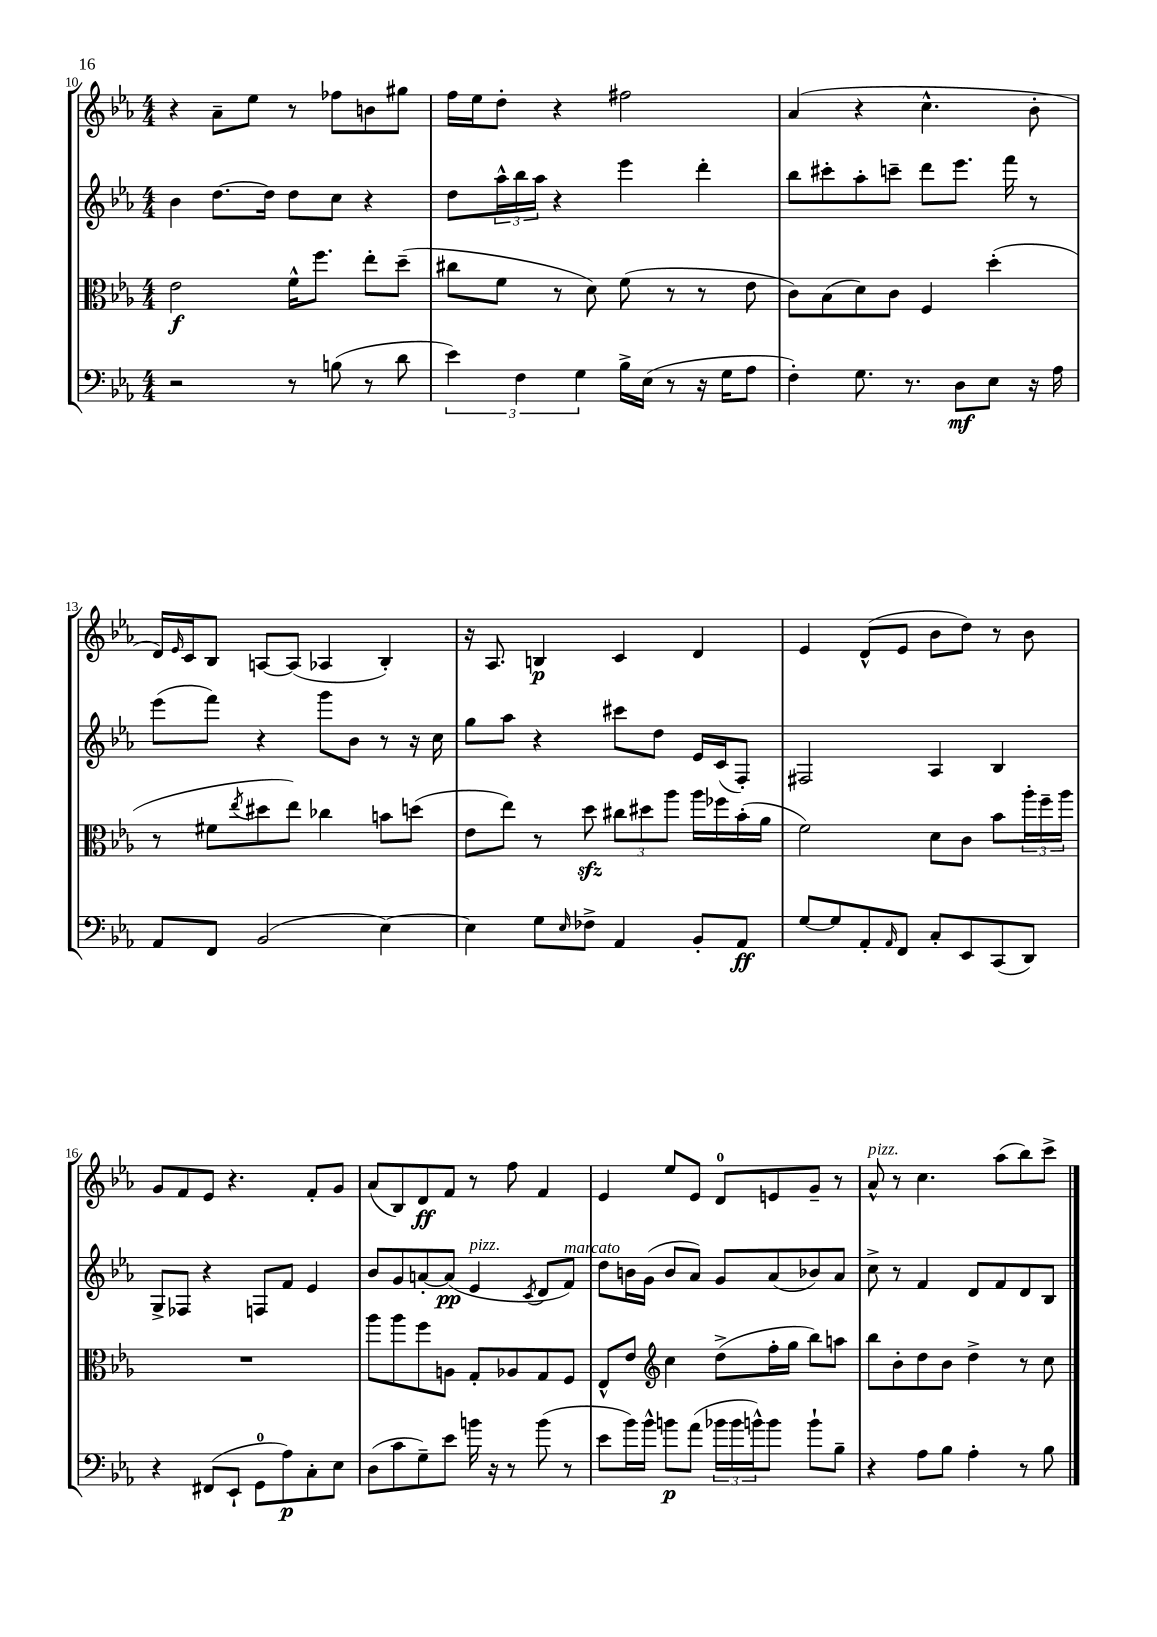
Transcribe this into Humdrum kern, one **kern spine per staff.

**kern	**kern	**kern	**kern
*staff4	*staff3	*staff2	*staff1
*clefF4	*clefC3	*clefG2	*clefG2
*k[b-e-a-]	*k[b-e-a-]	*k[b-e-a-]	*k[b-e-a-]
*M4/4	*M4/4	*M4/4	*M4/4
2r	2e-	4b-	4r
.	.	[8.dd	8a-~
.	.	.	8ee-
.	.	16dd]	.
8r	16f^^	8dd	8r
.	8.ff	.	.
(8B	.	8cc	8ff-
8r	8ee-'	4r	8b
8d	(8dd~	.	8gg#
=	=	=	=
6e-)	8cc#	8dd	16ff
.	.	.	16ee-
.	8f	24aa-^^	8dd'
6F	.	24bb-	.
.	.	24aa-	.
.	8r	4r	4r
6G	.	.	.
.	8d)	.	.
16B-^	(8f	4eee-	2ff#
(16E-	.	.	.
8r	8r	.	.
16r	8r	4ddd'	.
16G	.	.	.
8A-	8e-	.	.
=	=	=	=
4F')	8c)	8bb-	(4a-
.	(8B-	8ccc#'	.
8.G	8d)	8aa-'	4r
.	8c	8ccc~	.
8.r	.	.	.
.	4F	8ddd	4.cc^^
8D	.	8.eee-	.
8E-	(4dd'	.	.
.	.	16fff	.
16r	.	8r	8b-'
16A-	.	.	.
=	=	=	=
8AA-	8r	(8eee-	16d)
.	.	.	16qqe-
.	.	.	16c
8FF	8f#	8fff)	8B-
.	8qee-	.	.
(2BB-	8dd#	4r	[8A
.	8ee-)	.	(8A]
.	4cc-	8ggg	4A-
.	.	8b-	.
[4E-)	8b	8r	4B-')
.	(8dd	16r	.
.	.	16cc	.
=	=	=	=
4E-]	8e-	8gg	16r
.	.	.	8.A-
.	8ee-)	8aa-	.
8G	8r	4r	4B
16qqE-	.	.	.
8F-^	8dd	.	.
4AA-	12cc#	8ccc#	4c
.	12dd#	.	.
.	.	8dd	.
.	12aa-	.	.
8BB-'	16aa-	16e-	4d
.	16ff-	(16c	.
8AA-	(16b-'	8F')	.
.	16a-	.	.
=	=	=	=
[8G	2f)	2F#	4e-
8G]	.	.	.
8AA-'	.	.	(8d^^
16qqAA-	.	.	.
8FF	.	.	8e-
8C'	8d	4A-	8b-
8EE-	8c	.	8dd)
(8CC	8b-	4B-	8r
8DD)	24aa-'	.	8b-
.	24ff~	.	.
.	24aa-	.	.
=	=	=	=
4r	1r	8G^	8g
.	.	8F-	8f
(8FF#	.	4r	8e-
8EE-`	.	.	4.r
8GG	.	8F	.
8A-)	.	8f	.
8C'	.	4e-	8f'
8E-	.	.	8g
=	=	=	=
(8D	8aa-	8b-	(8a-
8c	8aa-	8g	8B-)
8G~)	8ff	[8a'	8d
8e-	8A	(8a]	8f
16b	8G'	4e-	8r
16r	.	.	.
8r	8A-	.	8ff
.	.	8qc	.
(8b	8G	8d	4f
8r	8F	8f)	.
=	=	=	=
8e-	8E-^^	8dd	4e-
16b-)	8e-	16b	.
16b-^^	.	(16g	.
*	*clefG2	*	*
8b	4cc	8b	8ee-
(8a-	.	8a-)	8e-
24b-	(8dd^	8g	8d
24b-	.	.	.
24b^^)	.	.	.
8b	16ff'	(8a-	8e
.	16gg	.	.
8b`	8bb-)	8b-)	8g~
8B-~	8aa	8a-	8r
=	=	=	=
4r	8bb-	8cc^	8a-^^
.	8b-'	8r	8r
8A-	8dd	4f	4.cc
8B-	8b-	.	.
4A-'	4dd^	8d	.
.	.	8f	(8aa-
8r	8r	8d	8bb-)
8B-	8cc	8B-	8ccc^
==	==	==	==
*-	*-	*-	*-
